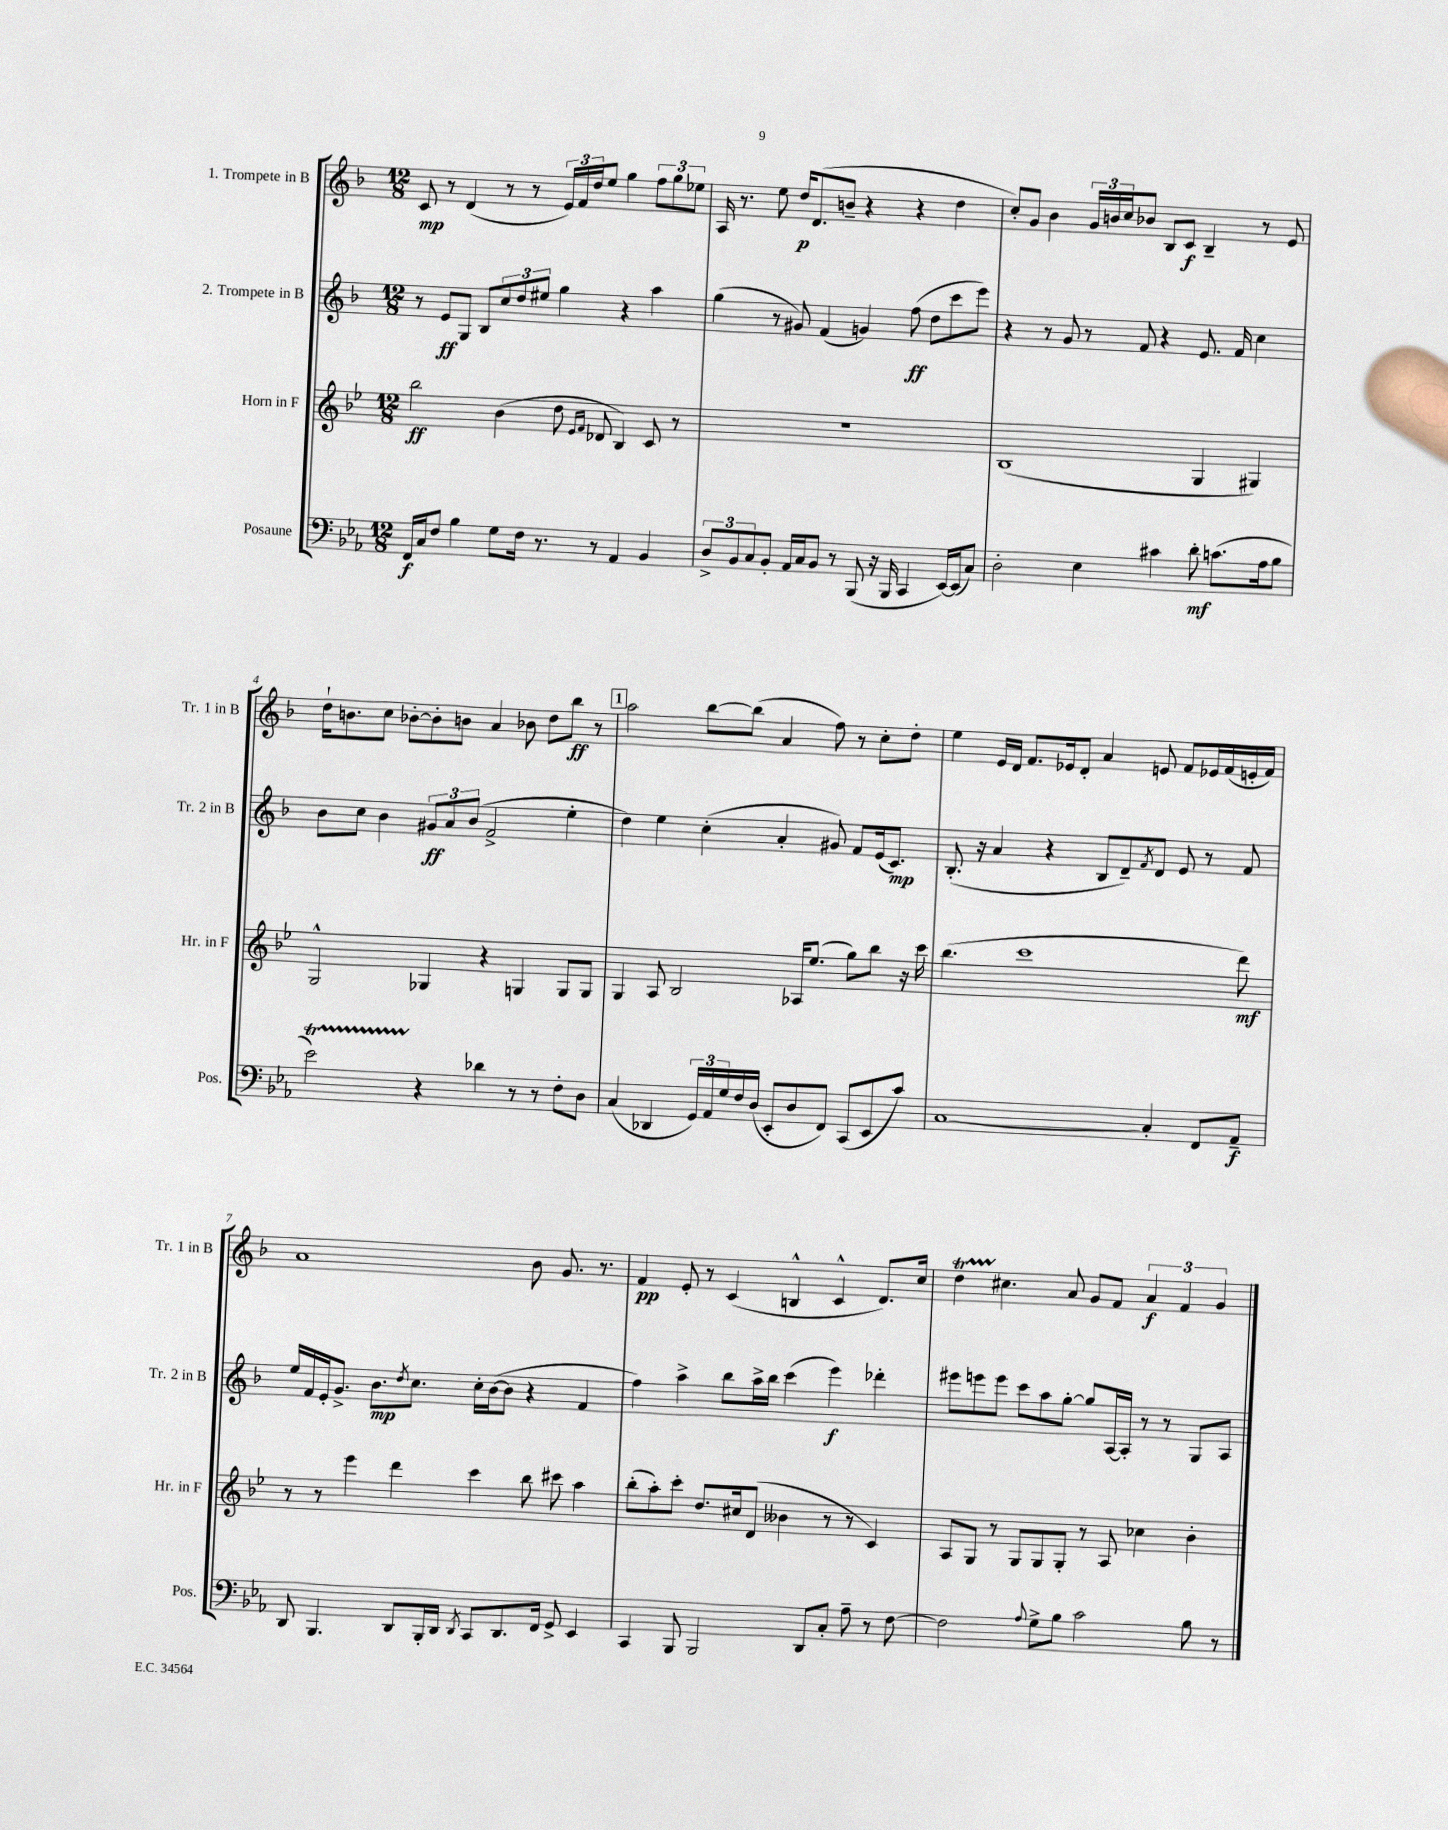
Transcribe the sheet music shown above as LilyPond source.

<<
\new StaffGroup <<
\new Staff = "s0" \with { instrumentName = "1. Trompete in B" shortInstrumentName = "Tr. 1 in B" } {
    \clef treble \key f \major \numericTimeSignature \time 12/8
    c'8\mp r8 d'4( r8 r8 \tuplet 3/2 { e'16) f'16 d''16 } e''8 g''4 \tuplet 3/2 { f''8 g''8 ees''8 } |
    a16 r8. e''8 d''16\p d'8.( b'8-- r4 r4 d''4 |
    c''8-.) g'8 bes'4 \tuplet 3/2 { g'16 b'16 c''16 } bes'8 bes8 c'8\f bes4-- r8 e'8 |
    d''16-! b'8. c''8 bes'8~-. bes'8-. b'8 a'4 bes'8 d''8 bes''8\ff r8 |
    \mark \markup { \box "1" } a''2 bes''8~ bes''8( a'4 f''8) r8 c''8-. d''8-. |
    e''4 e'16 d'16 f'8. ees'16 d'8-. a'4 e'8 f'8 ees'16 f'16( e'16-. f'16) |
    a'1 bes'8 g'8. r8. |
    f'4\pp e'8-. r8 c'4( b4-^ c'4-^ d'8.) c''16 |
    d''4\startTrillSpan cis''4.\stopTrillSpan a'8 g'8 f'8 \tuplet 3/2 { a'4\f f'4 g'4 } \bar "|." |
}
\new Staff = "s1" \with { instrumentName = "2. Trompete in B" shortInstrumentName = "Tr. 2 in B" } {
    \clef treble \key f \major \numericTimeSignature \time 12/8
    r8 e'8\ff g8 bes8 \tuplet 3/2 { c''8 d''8 eis''8 } g''4 r4 a''4 |
    g''4( r8 gis'8) f'4( g'4) f''8\ff( d''8 c'''8 e'''8) |
    r4 r8 g'8 r8 f'8 r4 e'8. f'16 c''4 |
    bes'8 c''8 bes'4 \tuplet 3/2 { gis'8\ff a'8 bes'8( } f'2-> e''4-. |
    \mark \markup { \box "1" } d''4) e''4 c''4-.( a'4-. gis'8) f'8 e'16( c'8.\mp) |
    bes8.-.( r16 a'4 r4 bes8 d'8--) \acciaccatura { f'8 } d'8 e'8 r8 f'8 |
    e''16 f'16 e'16-. g'8.-> bes'8.\mp \acciaccatura { d''8 } c''8. c''16-. bes'16~( bes'8 r4 f'4 |
    f''4) a''4-> bes''8 a''16-> bes''16 c'''4( e'''4\f) des'''4-. |
    eis'''8 e'''8 e'''8 c'''8 a''8 g''8~-. g''8 a16~ a16-. r8 r8 g8 a8 \bar "|." |
}
\new Staff = "s2" \with { instrumentName = "Horn in F" shortInstrumentName = "Hr. in F" } {
    \clef treble \key bes \major \numericTimeSignature \time 12/8
    bes''2\ff bes'4( d''8 \grace { ees'16 f'16 } des'8 bes4) c'8 r8 |
    R1. |
    bes1( g4 gis4) |
    g2-^ ges4 r4 g4 g8 g8 |
    \mark \markup { \box "1" } g4 a8 bes2 aes16 ees''8.( g''8) bes''8 r16 c'''16 |
    bes''4.( c'''1 d'''8\mf) |
    r8 r8 ees'''4 d'''4 c'''4 bes''8 cis'''8 a''4 |
    bes''8-.( a''8-.) c'''8-. d''8. cis''16 d'8( beses'4 r8 r8 c'4) |
    a8 g8 r8 g8 g8 g8-. r8 a8 ces''4 bes'4-. \bar "|." |
}
\new Staff = "s3" \with { instrumentName = "Posaune" shortInstrumentName = "Pos." } {
    \clef bass \key ees \major \numericTimeSignature \time 12/8
    f,16\f c16 f8 bes4 g8 f16 r8. r8 aes,4 bes,4 |
    \tuplet 3/2 { d8-> bes,8 c8 } bes,8-. aes,16 c16 bes,8 r8 bes,,8( r16 bes,,16 c,4 ees,16~) ees,16( c8) |
    d2-. ees4 cis'4 d'8-.\mf c'8.( aes16 bes8 |
    ees'2\startTrillSpan) r4\stopTrillSpan des'4 r8 r8 f8-. d8 |
    \mark \markup { \box "1" } c4( des,4 \tuplet 3/2 { g,16) aes,16 g16 } f16 d16( ees,8-. d8 f,8) c,8( ees,8 c'8) |
    c1~ c4-. f,8 aes,8--\f |
    d,8 bes,,4. d,8 bes,,16-. d,16 \acciaccatura { d,8 } c,8 d,8. f,16 g,8-> ees,4 |
    c,4 bes,,8 bes,,2 d,8 c8-. aes8-- r8 f8~ |
    f2 \appoggiatura { aes8 } g8-> bes8 c'2 bes8 r8 \bar "|." |
}
>>
>>
